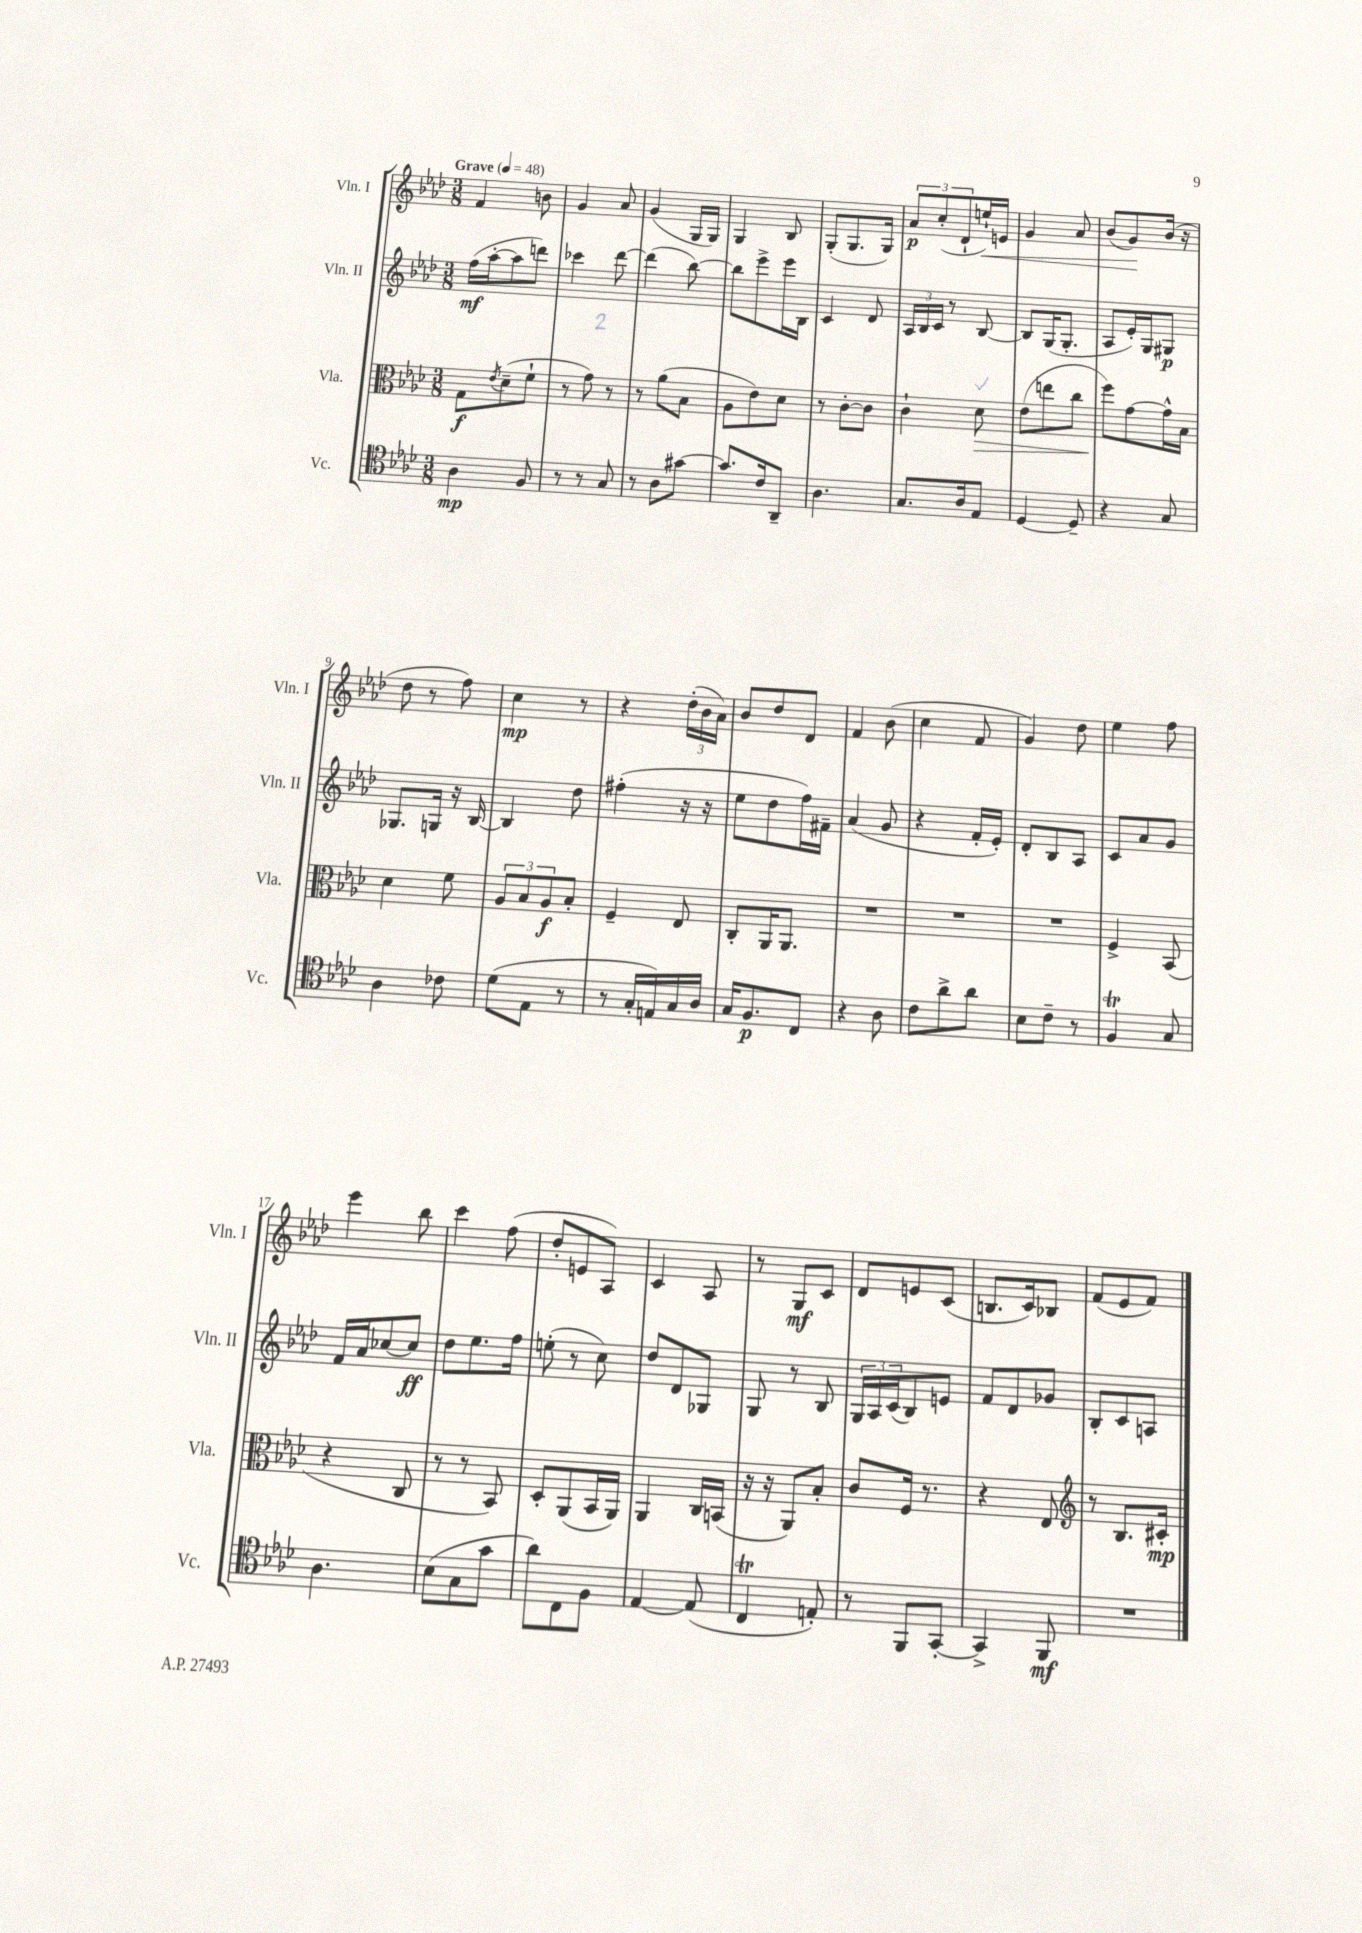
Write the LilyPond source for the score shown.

<<
\new StaffGroup <<
\new Staff = "s0" \with { instrumentName = "Vln. I" shortInstrumentName = "Vln. I" } {
    \clef treble \key aes \major \numericTimeSignature \time 3/8 \tempo "Grave" 4 = 48
    f'4 b'8 |
    g'4 aes'8 |
    g'4( g16 g16) |
    g4 bes8 |
    g8-.( g8. g16) |
    \tuplet 3/2 { aes'8\p c''8-.( des'8-! } e''16-!\<) e'16 |
    g'4 aes'8 |
    bes'8( g'8\!) bes'16( r16 |
    des''8 r8 f''8) |
    c''4\mp r8 |
    r4 \tuplet 3/2 { des''16-.( bes'16 aes'16) } |
    bes'8 des''8 des'8 |
    f'4 bes'8( |
    c''4 f'8 |
    g'4) des''8 |
    ees''4 f''8 |
    ees'''4 bes''8 |
    c'''4 f''8( |
    des''8-. e'8 aes8) |
    c'4 aes8 |
    r8 g8\mf c'8 |
    des'8 e'8 c'8( |
    b8. c'16) bes8 |
    f'8( ees'8 f'8) \bar "|." |
}
\new Staff = "s1" \with { instrumentName = "Vln. II" shortInstrumentName = "Vln. II" } {
    \clef treble \key aes \major \numericTimeSignature \time 3/8
    f''16\mf( aes''16~-. aes''8 d'''8) |
    ces'''4 des'''8~ |
    des'''4( bes''8~) |
    bes''8 ees'''8-> ees'''16 bes16 |
    c'4 des'8 |
    \tuplet 3/2 { aes16 bes16 c'16 } r8 bes8~ |
    bes8 g16( g8.-. |
    aes8 ees'16-.) g16 gis8\p |
    ges8. g16 r16 bes16~ |
    bes4 des''8 |
    fis''4-.( r16 r16 |
    ees''8 des''8 f''16) fis'16-- |
    aes'4( g'8 |
    r4 f'16-. ees'16-.) |
    des'8-. bes8 aes8 |
    c'8 aes'8 g'8 |
    f'16 aes'16 ces''8~ ces''8\ff |
    des''8 ees''8. f''16 |
    e''8-.( r8 c''8) |
    des''8 des'8 ges8 |
    g8 r8 bes8 |
    \tuplet 3/2 { g16 aes16 c'16( } bes8) e'8 |
    f'8 des'8 ges'8 |
    bes8-. c'8 a8 \bar "|." |
}
\new Staff = "s2" \with { instrumentName = "Vla." shortInstrumentName = "Vla." } {
    \clef alto \key aes \major \numericTimeSignature \time 3/8
    g8\f \acciaccatura { ees'8 } des'8--( f'8-! |
    r8 g'8) r8 |
    r8 aes'8( bes8 |
    aes8 ees'8) des'8 |
    r8 c'8~-. c'8 |
    c'4-! des'8\> |
    ees'8( e''8 c''8 |
    f''8\!) g'8~ g'16-^ bes16 |
    des'4 f'8 |
    \tuplet 3/2 { aes8 bes8 aes8\f } bes8-. |
    f4-- ees8 |
    c8-. aes,16 aes,8. |
    R4. |
    R4. |
    R4. |
    f4-> bes,8( |
    r4 c8 |
    r8 r8 bes,8) |
    des8-. aes,8( bes,16 aes,16) |
    aes,4 c16 b,16( |
    r16 r16 aes,8) bes8-. |
    c'8 f16 r8. |
    r4 ees8 |
    \clef treble r8 bes8. cis'16-.\mp \bar "|." |
}
\new Staff = "s3" \with { instrumentName = "Vc." shortInstrumentName = "Vc." } {
    \clef tenor \key aes \major \numericTimeSignature \time 3/8
    aes4\mp f8 |
    r8 r8 g8 |
    r8 aes8 gis'8~ |
    gis'8. c'16 aes,8-- |
    aes4. |
    g8. aes16 ees8 |
    des4~ des8-- |
    r4 g8 |
    aes4 ces'8 |
    des'8( ees8 r8 |
    r8 g16-. e16) g16 aes16 |
    g16 f8.\p c8 |
    r4 aes8 |
    c'8 aes'8-> aes'8 |
    bes8 c'8-- r8 |
    f4\trill g8 |
    aes4. |
    bes8( g8 g'8 |
    aes'8) c8 f8 |
    ees4~ ees8( |
    c4\trill e8-.) |
    r8 f,8 g,8~-. |
    g,4-> f,8\mf |
    R4. \bar "|." |
}
>>
>>
